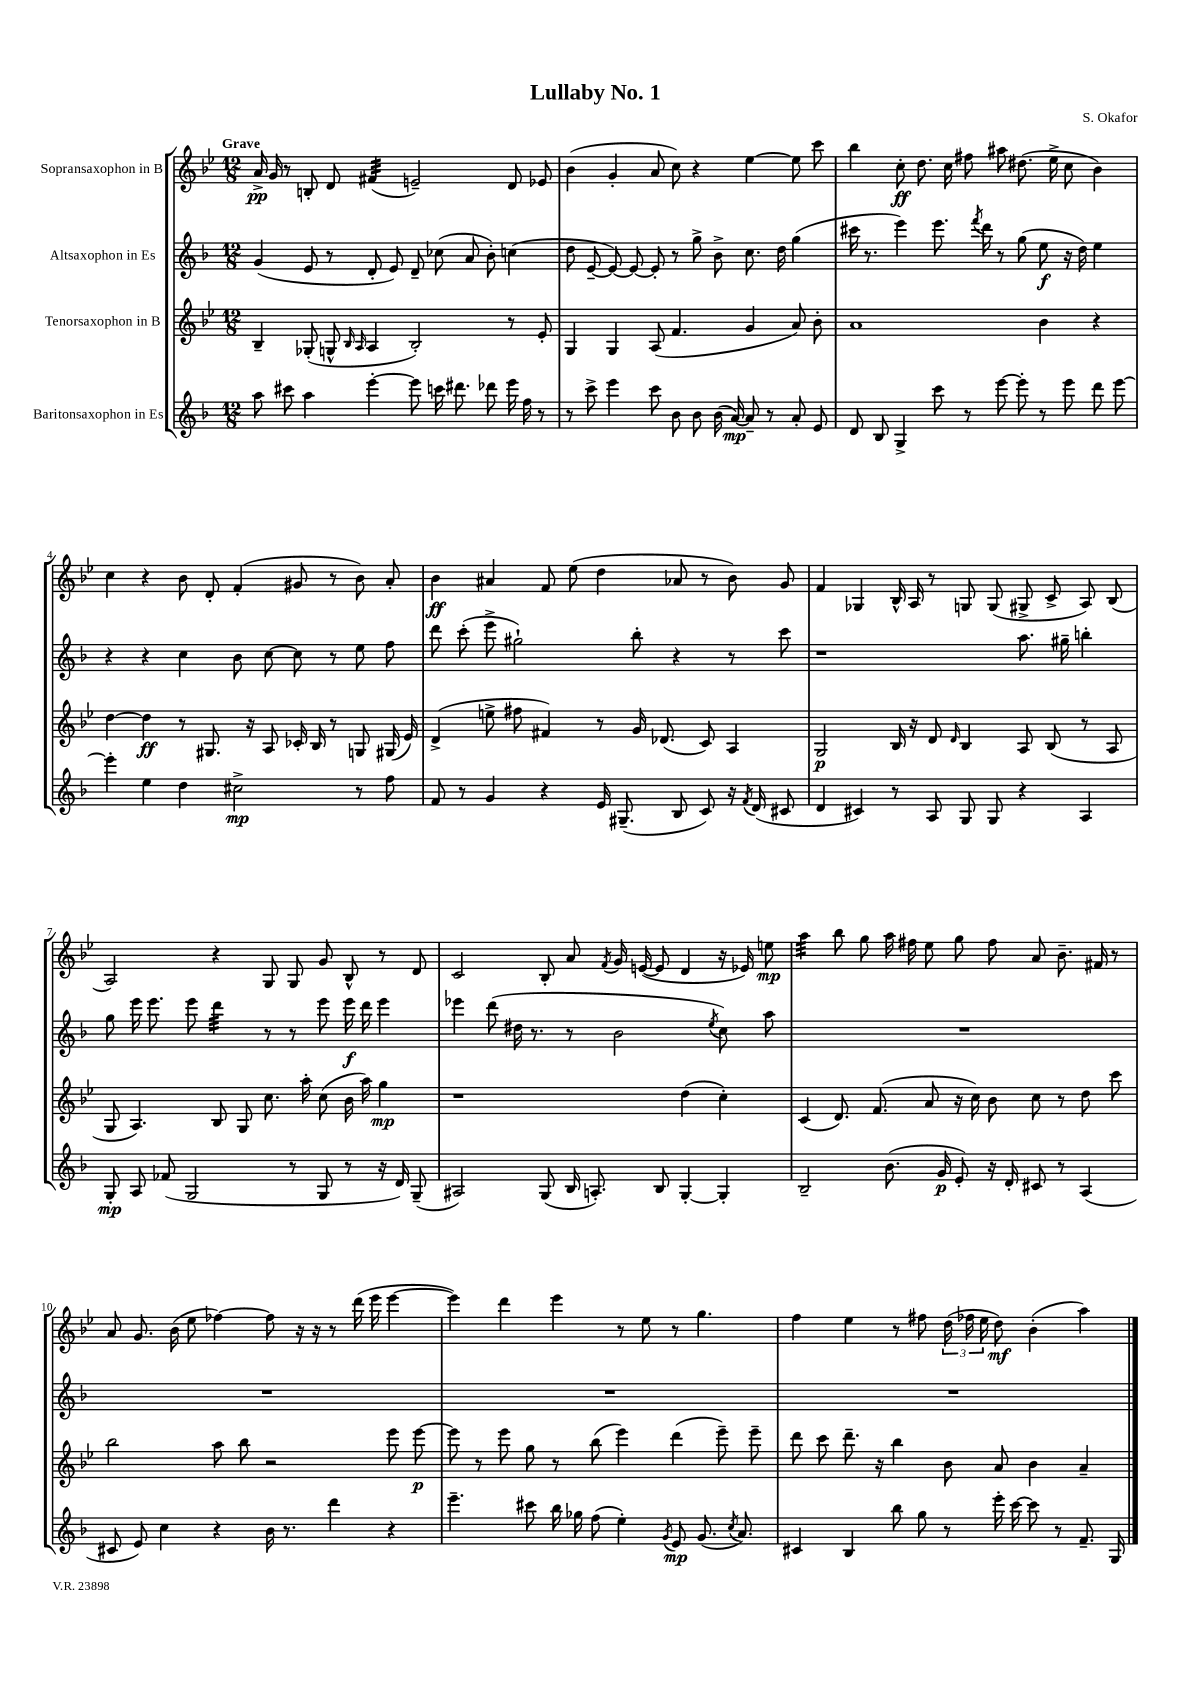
\header { title = "Lullaby No. 1" composer = "S. Okafor" }
<<
\new StaffGroup <<
\new Staff = "s0" \with { instrumentName = "Sopransaxophon in B" } {
    \clef treble \key bes \major \numericTimeSignature \time 12/8 \tempo "Grave"
    \autoBeamOff a'16->\pp g'16 r8 b8-. d'8 fis'4:32( e'2--) d'8 ees'8 |
    bes'4( g'4-. a'8 c''8) r4 ees''4~ ees''8 c'''8 |
    bes''4 c''8-.\ff d''8. c''16 fis''8 ais''8 dis''8.( ees''16-> c''8 bes'4) |
    c''4 r4 bes'8 d'8-. f'4-.( gis'8 r8 bes'8) a'8-. |
    bes'4\ff ais'4 f'8 ees''8( d''4 aes'8 r8 bes'8) g'8 |
    f'4 ges4 bes16-^ a16 r8 g8 g8( gis8-> c'8-> a8) bes8( |
    a2) r4 g8 g8 g'8 bes8-^ r8 d'8 |
    c'2 bes8-. a'8 \acciaccatura { f'8 } g'16 e'16~( e'8 d'4 r16 ees'16) e''8\mp |
    a''4:32 bes''8 g''8 a''16 fis''16 ees''8 g''8 fis''8 a'8 bes'8.-- fis'16 r8 |
    a'8 g'8. bes'16( ees''8 fes''4~) fes''8 r16 r16 r8 d'''16( ees'''16 ees'''4~ |
    ees'''4) d'''4 ees'''4 r8 ees''8 r8 g''4. |
    f''4 ees''4 r8 fis''8 \tuplet 3/2 { d''16( fes''16 ees''16 } d''8\mf) bes'4-.( a''4) \bar "|." |
}
\new Staff = "s1" \with { instrumentName = "Altsaxophon in Es" } {
    \clef treble \key f \major \numericTimeSignature \time 12/8
    \autoBeamOff g'4( e'8 r8 d'8-. e'8) d'8-- ces''8( a'8 bes'8-.) c''4( |
    d''8 e'8~-- e'8~) e'8~ e'8-. r8 g''8-> bes'8-> c''8. d''16 g''4( |
    cis'''16 r8. e'''4) e'''8. \acciaccatura { f'''8 } d'''16 r8 g''8( e''8\f r16 d''16) e''4 |
    r4 r4 c''4 bes'8 c''8~ c''8 r8 e''8 f''8 |
    d'''8 c'''8-.( e'''8-> gis''2-!) bes''8-. r4 r8 c'''8 |
    r1 a''8. gis''16-- b''4-. |
    g''8 e'''16 e'''8. e'''8 d'''4:32 r8 r8 e'''8 e'''16\f d'''16 e'''4 |
    ees'''4 d'''8( dis''16 r8. r8 bes'2 \acciaccatura { e''8 } c''8) a''8 |
    R1. |
    R1. |
    R1. |
    R1. \bar "|." |
}
\new Staff = "s2" \with { instrumentName = "Tenorsaxophon in B" } {
    \clef treble \key bes \major \numericTimeSignature \time 12/8
    \autoBeamOff bes4-- ges8-.( g8-^ \grace { bes16 a16 } a4 bes2-.) r8 ees'8-. |
    g4 g4 a8( f'4. g'4 a'8) bes'8-. |
    a'1 bes'4 r4 |
    d''4~ d''4\ff r8 gis8. r16 a8 ces'16-. bes16 r8 g8 gis16( ees'16) |
    d'4->( e''8-> fis''8 fis'4) r8 g'16 des'8.( c'8) a4 |
    g2\p bes16 r16 d'8 \grace { d'16 } bes4 a8 bes8( r8 a8 |
    g8 a4.) bes8 g8 c''8. a''16-. c''8( bes'16 a''16) g''4\mp |
    r1 d''4( c''4-.) |
    c'4( d'8.) f'8.( a'8 r16 c''16) bes'8 c''8 r8 d''8 c'''8 |
    bes''2 a''8 bes''8 r2 ees'''8 ees'''8~\p |
    ees'''8 r8 ees'''8 g''8 r8 bes''8( ees'''4) d'''4( ees'''8--) ees'''8-- |
    d'''8 c'''8 d'''8.-- r16 bes''4 bes'8 a'8 bes'4 a'4-- \bar "|." |
}
\new Staff = "s3" \with { instrumentName = "Baritonsaxophon in Es" } {
    \clef treble \key f \major \numericTimeSignature \time 12/8
    \autoBeamOff a''8 cis'''8 a''4 e'''4~-. e'''8 c'''16 dis'''8. des'''8 e'''16 f''16 r8 |
    r8 c'''8-> e'''4 c'''8 bes'8 bes'8 bes'16( a'16~\mp) a'8-- r8 a'8-. e'8 |
    d'8 bes8 g4-> c'''8 r8 e'''8~ e'''8-. r8 e'''8 d'''8 e'''8~ |
    e'''4-. e''4 d''4 cis''2->\mp r8 f''8 |
    f'8 r8 g'4 r4 e'16 gis8.--( bes8 c'8) r16 \acciaccatura { f'8 } d'16( cis'8 |
    d'4 cis'4) r8 a8 g8 g8 r4 a4 |
    g8-.\mp a8 fes'8( g2 r8 g8 r8 r16 d'16) g8--( |
    ais2) g8( bes16 a8.-.) bes8 g4~-. g4-. |
    bes2-- bes'8.( g'16\p e'8-.) r16 d'16-. cis'8 r8 a4( |
    cis'8 e'8) c''4 r4 bes'16 r8. d'''4 r4 |
    e'''4.-- cis'''8 bes''16 ges''16 f''8( e''4-.) \acciaccatura { g'8 } e'8\mp g'8.( \acciaccatura { c''8 } a'8.) |
    cis'4 bes4 bes''8 g''8 r8 e'''16-. c'''16~ c'''8 r8 f'8.-- g16 \bar "|." |
}
>>
>>
